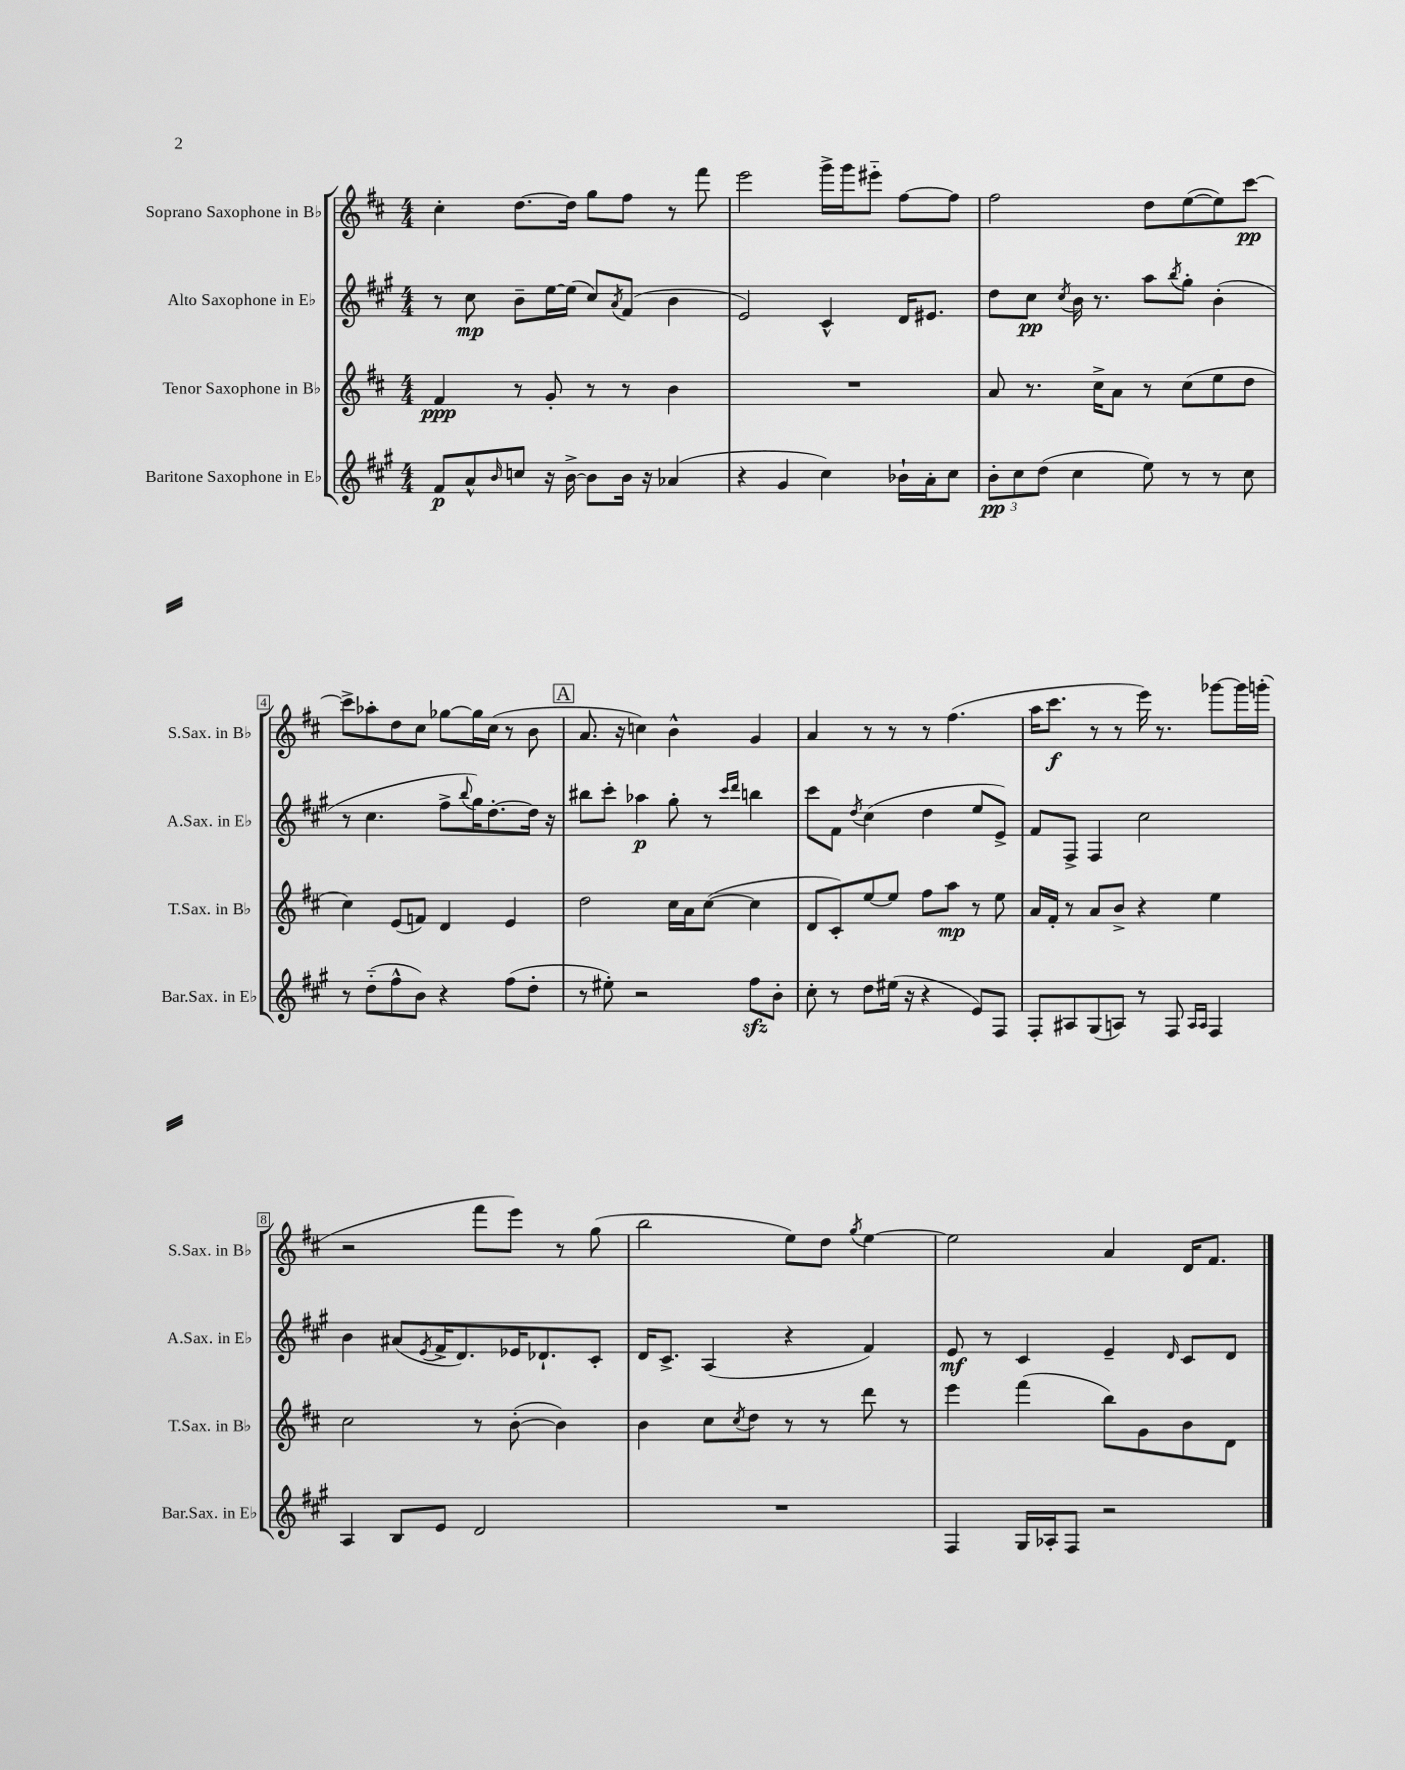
<<
\new StaffGroup <<
\new Staff = "s0" \with { instrumentName = "Soprano Saxophone in Bb" shortInstrumentName = "S.Sax. in Bb" } {
    \clef treble \key d \major \numericTimeSignature \time 4/4
    cis''4-. d''8.~ d''16 g''8 fis''8 r8 fis'''8 |
    e'''2 g'''16-> g'''16 eis'''8-_ fis''8~ fis''8 |
    fis''2 d''8 e''8~( e''8) cis'''8~\pp |
    cis'''8-> aes''8-. d''8 cis''8 ges''8~ ges''16 cis''16( r8 b'8 |
    \mark \markup { \box "A" } a'8. r16 c''4) b'4-^ g'4 |
    a'4 r8 r8 r8 fis''4.( |
    a''16 cis'''8.\f r8 r8 e'''16) r8. ges'''8~ ges'''16 g'''16-.( |
    r2 fis'''8 e'''8) r8 g''8( |
    b''2 e''8) d''8 \acciaccatura { g''8 } e''4~ |
    e''2 a'4 d'16 fis'8. \bar "|." |
}
\new Staff = "s1" \with { instrumentName = "Alto Saxophone in Eb" shortInstrumentName = "A.Sax. in Eb" } {
    \clef treble \key a \major \numericTimeSignature \time 4/4
    r8 cis''8\mp b'8-- e''16~ e''16( cis''8) \acciaccatura { a'8 } fis'8( b'4 |
    e'2) cis'4-^ d'16 eis'8. |
    d''8 cis''8\pp \acciaccatura { cis''8 } b'16 r8. a''8 \acciaccatura { b''8 } gis''8-. b'4-.( |
    r8 cis''4. fis''8-> \appoggiatura { b''8 } gis''16) d''8.~-. d''16 r16 |
    \mark \markup { \box "A" } bis''8 cis'''8-. aes''4\p gis''8-. r8 \grace { cis'''16 d'''16 } b''4 |
    cis'''8 fis'8 \acciaccatura { d''8 } cis''4( d''4 e''8 e'8->) |
    fis'8 fis8-> fis4 cis''2 |
    b'4 ais'8( \acciaccatura { e'8 } fis'16-> d'8.) ees'16 des'8.-! cis'8-. |
    d'16 cis'8.-> a4( r4 fis'4) |
    e'8\mf r8 cis'4 e'4-- \grace { d'16 } cis'8 d'8 \bar "|." |
}
\new Staff = "s2" \with { instrumentName = "Tenor Saxophone in Bb" shortInstrumentName = "T.Sax. in Bb" } {
    \clef treble \key d \major \numericTimeSignature \time 4/4
    fis'4\ppp r8 g'8-. r8 r8 b'4 |
    R1 |
    a'8 r8. cis''16-> a'8 r8 cis''8( e''8 d''8 |
    cis''4) e'8( f'8) d'4 e'4 |
    \mark \markup { \box "A" } d''2 cis''16 a'16 cis''8~( cis''4 |
    d'8 cis'8-.) e''8~ e''8 fis''8 a''8\mp r8 e''8 |
    a'16 fis'16-. r8 a'8 b'8-> r4 e''4 |
    cis''2 r8 b'8~-.( b'4) |
    b'4 cis''8 \acciaccatura { cis''8 } d''8 r8 r8 d'''8 r8 |
    e'''4 fis'''4( b''8) g'8 b'8 d'8 \bar "|." |
}
\new Staff = "s3" \with { instrumentName = "Baritone Saxophone in Eb" shortInstrumentName = "Bar.Sax. in Eb" } {
    \clef treble \key a \major \numericTimeSignature \time 4/4
    fis'8\p a'8-^ \grace { b'16 } c''8 r16 b'16~-> b'8 b'16 r16 aes'4( |
    r4 gis'4 cis''4) bes'16-! a'16-. cis''8 |
    \tuplet 3/2 { b'8-.\pp cis''8 d''8( } cis''4 e''8) r8 r8 cis''8 |
    r8 d''8-_( fis''8-^ b'8) r4 fis''8( d''8-. |
    \mark \markup { \box "A" } r8 eis''8-.) r2 fis''8\sfz b'8-. |
    cis''8-. r8 d''8 eis''16( r16 r4 e'8) fis8 |
    fis8-. ais8 gis8( a8) r8 fis8 \grace { a16 a16 } fis4 |
    a4 b8 e'8 d'2 |
    R1 |
    fis4 gis16 aes16-. fis8 r2 \bar "|." |
}
>>
>>
\layout { \context { \Score \override BarNumber.stencil = #(make-stencil-boxer 0.1 0.3 ly:text-interface::print) } }
